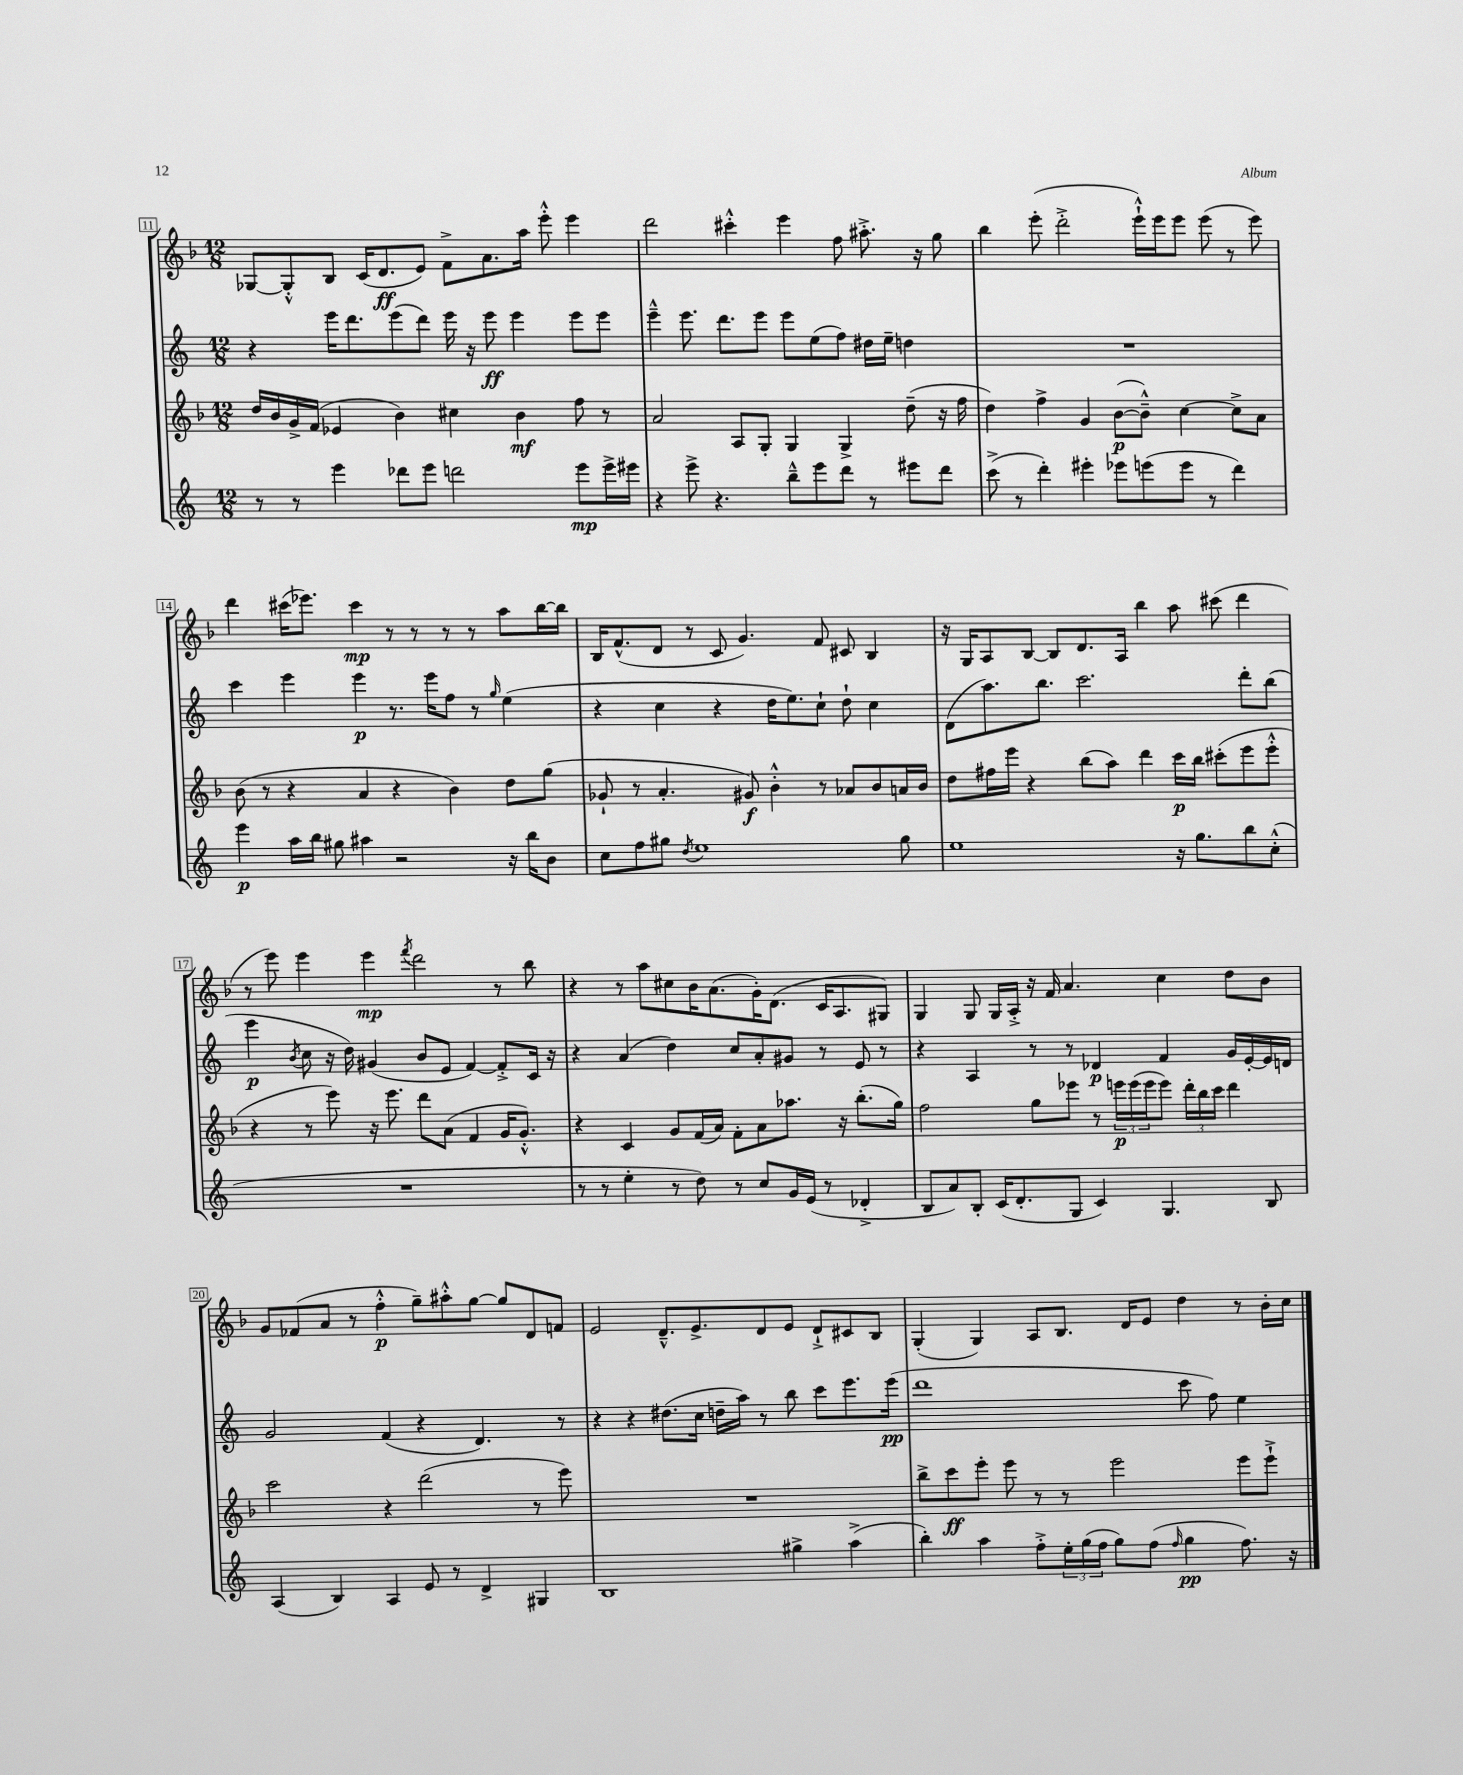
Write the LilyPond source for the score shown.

<<
\new StaffGroup <<
\new Staff = "s0" {
    \clef treble \key f \major \numericTimeSignature \time 12/8
    ges8~ ges8-.-^ bes8 c'16( d'8.\ff e'8) f'8-> a'8. a''16 e'''8-.-^ e'''4 |
    d'''2 cis'''4-.-^ e'''4 f''8 ais''8.-.-> r16 g''8 |
    bes''4 e'''8-.( d'''2-.-> e'''16-!-^) e'''16 e'''8 e'''8( r8 e'''8) |
    d'''4 cis'''16( ees'''8.) cis'''4\mp r8 r8 r8 r8 a''8 bes''16~ bes''16 |
    bes16 f'8.-^( d'8 r8 c'8 g'4.) f'8 cis'8 bes4 |
    r16 g16 a8 bes8~ bes8 d'8. a16 bes''4 a''8 cis'''8( d'''4 |
    r8 e'''8) e'''4 e'''4\mp \acciaccatura { f'''8 } d'''2 r8 bes''8 |
    r4 r8 a''8 cis''8 bes'16 a'8.( g'16-.) d'8.( c'16 a8. gis8) |
    g4 g8 g16 a16-.-> r16 f'16 a'4. c''4 d''8 bes'8 |
    g'8 fes'8( a'8 r8 f''4-.-^\p g''8--) ais''8-.-^ g''8~ g''8 d'8 f'8 |
    e'2 d'8.---^ e'8.-> d'8 e'8 d'8-!-> cis'8 bes8 |
    g4-.( g4) a8 bes8. d'16 e'8 d''4 r8 bes'16-. c''16 \bar "|." |
}
\new Staff = "s1" {
    \clef treble \key c \major \numericTimeSignature \time 12/8
    r4 e'''16 d'''8. e'''8( d'''8) e'''16 r16 e'''8\ff e'''4 e'''8 e'''8 |
    e'''4---^ e'''8. d'''8. e'''8 e'''8 e''8( f''8) dis''16 e''16-- d''4 |
    R1. |
    c'''4 e'''4 e'''4\p r8. e'''16 f''8 r8 \grace { g''16 } e''4( |
    r4 c''4 r4 d''16 e''8.) c''8-! d''8-! c''4 |
    d'8( a''8.) b''8. c'''2. d'''8-. b''8( |
    e'''4\p \acciaccatura { b'8 } c''8 r16 d''16) gis'4( b'8 e'8 f'4~) f'8-.-> c'16 r16 |
    r4 a'4( d''4) c''8 a'8-. gis'8 r8 e'8 r8 |
    r4 a4 r8 r8 des'4\p f'4 g'16 e'16~-. e'16 d'16 |
    g'2 f'4( r4 d'4.) r8 |
    r4 r4 dis''8.( c''16 d''16-- a''16) r8 b''8 c'''8 e'''8. e'''16\pp( |
    d'''1 c'''8 f''8) e''4 \bar "|." |
}
\new Staff = "s2" {
    \clef treble \key f \major \numericTimeSignature \time 12/8
    d''16 bes'16 g'16-> f'16( ees'4 bes'4) cis''4 bes'4\mf f''8 r8 |
    a'2 a8 g8-. g4 g4-> d''8--( r16 f''16 |
    d''4) f''4-> g'4 bes'8~\p( bes'8---^) c''4~ c''8-> a'8 |
    bes'8( r8 r4 a'4 r4 bes'4) d''8 g''8( |
    ges'8-! r8 a'4.-. gis'8\f) bes'4-.-^ r8 aes'8 bes'8 a'16 bes'16 |
    d''8 fis''16 e'''16 r4 bes''8( a''8) d'''4 c'''16\p bes''16 cis'''8-.( e'''8 e'''8-.-^ |
    r4 r8 e'''8) r16 e'''8. d'''8 a'8( f'4 g'16 g'8.-.-^) |
    r4 c'4 g'8 f'16( a'16) f'8-. a'8 aes''8. r16 bes''8.-.( g''16) |
    f''2 g''8 ees'''8 r8 \tuplet 3/2 { e'''16\p e'''16( e'''16 } e'''8) \tuplet 3/2 { d'''16-. bes''16 c'''16 } d'''4 |
    c'''2 r4 d'''2( r8 e'''8) |
    R1. |
    bes''8-> c'''8\ff e'''8-. e'''8 r8 r8 e'''2 e'''8 e'''8-!-> \bar "|." |
}
\new Staff = "s3" {
    \clef treble \key c \major \numericTimeSignature \time 12/8
    r8 r8 e'''4 des'''8 e'''8 d'''2 e'''8\mp e'''16-> eis'''16 |
    r4 e'''8-> r4. b''8---^ e'''8 d'''8 r8 eis'''8 d'''8 |
    c'''8->( r8 d'''4-.) eis'''4-. ees'''8 e'''8( e'''8 r8 d'''4) |
    e'''4\p a''16 b''16 gis''8 ais''4 r2 r16 b''16 b'8 |
    c''8 f''8 gis''8 \acciaccatura { d''8 } e''1 gis''8 |
    e''1 r16 g''8. b''8 c''8-.-^( |
    R1. |
    r8 r8 e''4-. r8 d''8) r8 c''8 g'16 e'16( r8 des'4-.-> |
    b8 a'8) b8-. c'16( d'8.-. g8 c'4) g4. b8 |
    a4( b4) a4 e'8 r8 d'4-> gis4 |
    b1 gis''4-> a''4->( |
    b''4-.) a''4 f''8-.-> \tuplet 3/2 { e''16-. g''16( f''16 } g''8) f''8( \grace { f''16 } g''4\pp f''8.) r16 \bar "|." |
}
>>
>>
\layout { \context { \Score currentBarNumber = #11 \override BarNumber.stencil = #(make-stencil-boxer 0.1 0.3 ly:text-interface::print) } }
